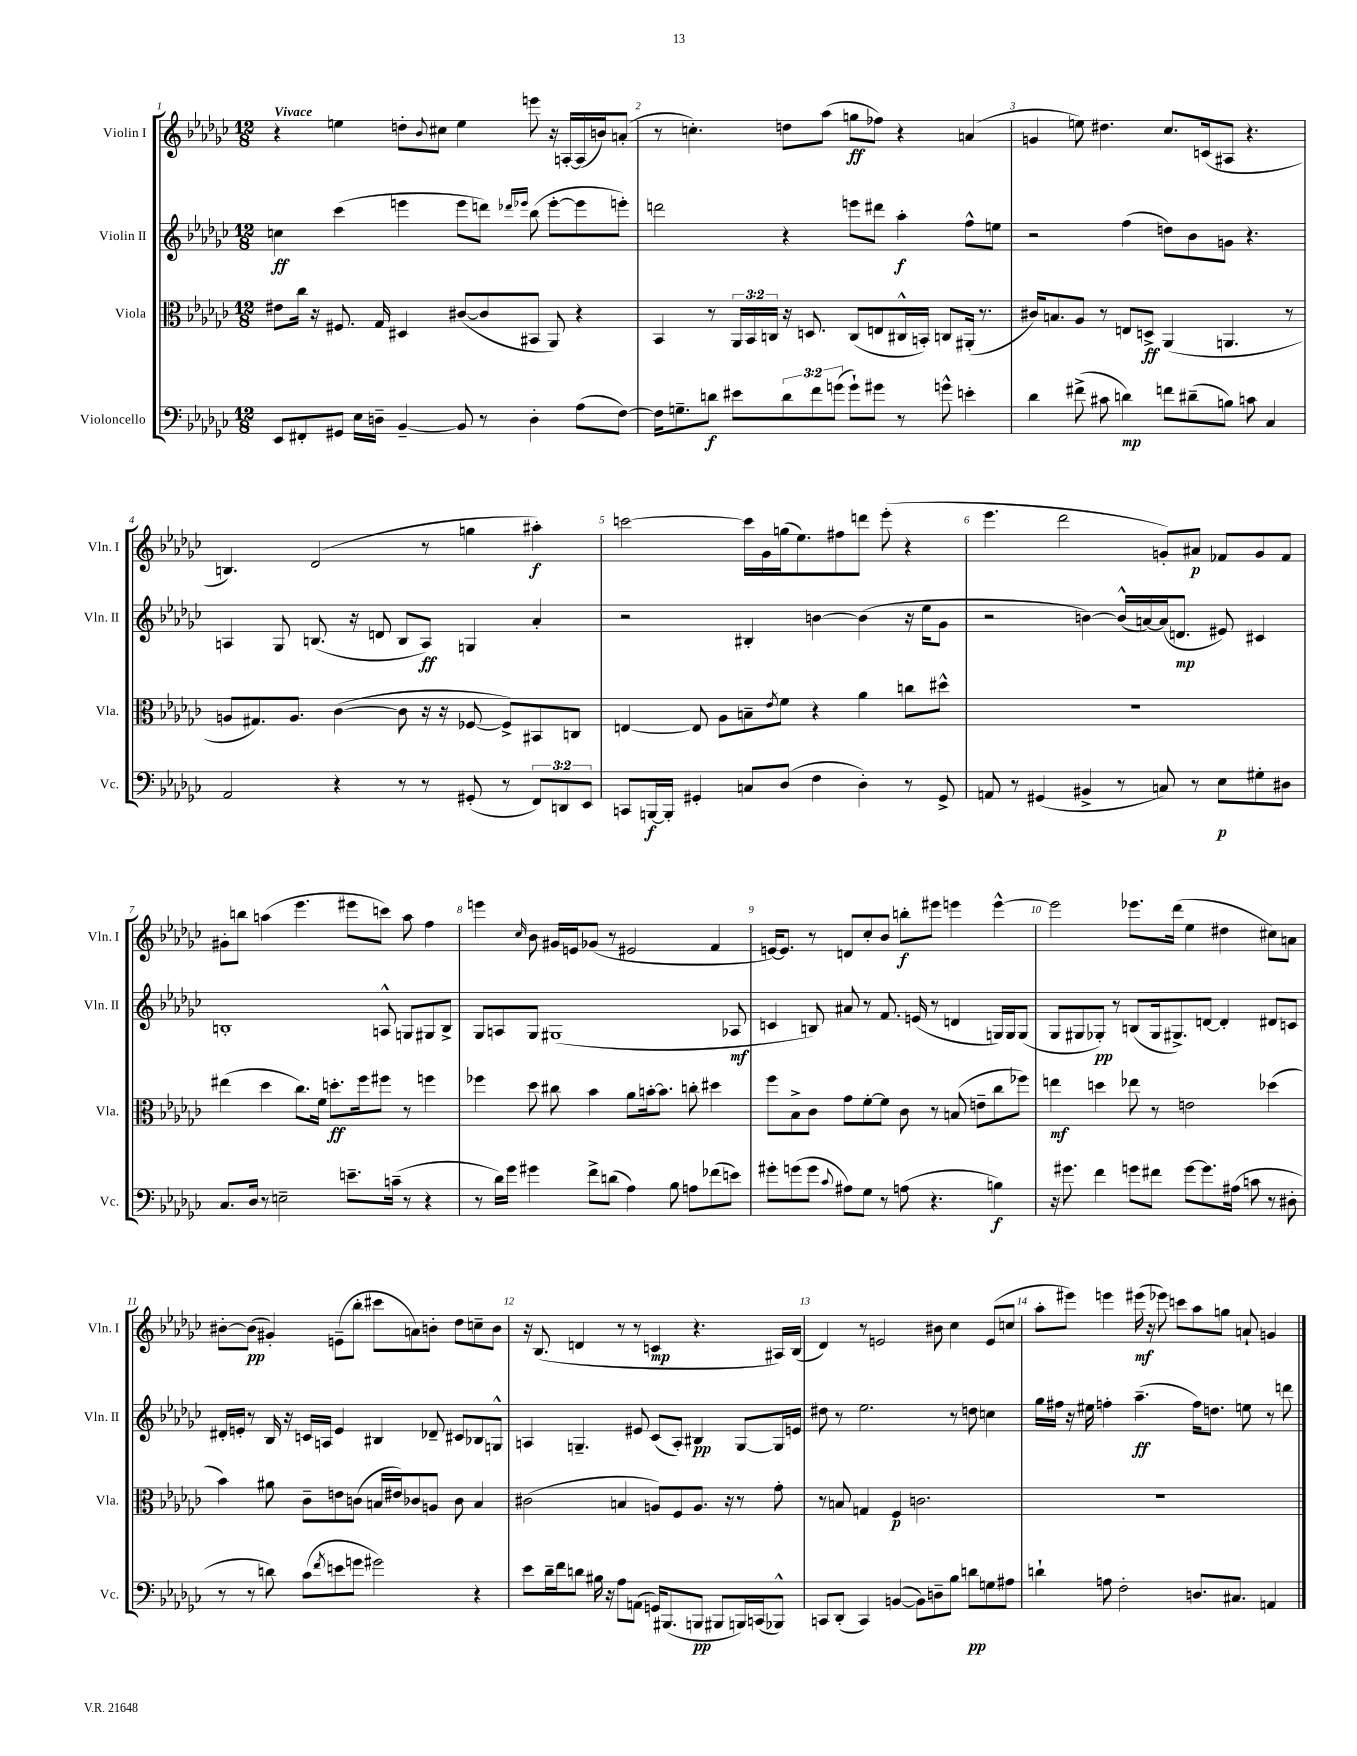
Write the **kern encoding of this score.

**kern	**kern	**kern	**kern
*staff4	*staff3	*staff2	*staff1
*clefF4	*clefC3	*clefG2	*clefG2
*k[b-e-a-d-g-c-]	*k[b-e-a-d-g-c-]	*k[b-e-a-d-g-c-]	*k[b-e-a-d-g-c-]
*M12/8	*M12/8	*M12/8	*M12/8
8EE-	8e#	4cc	4r
8FF#'	16cc-	.	.
.	16r	.	.
8GG#	8.F#	(4ccc-	4ee
16E-	.	.	.
16D~	16G-	.	.
[4BB-~	4D#	4eee	8dd'
.	.	.	8qqb-
.	.	.	8cc#
8BB-]	([8c#	8eee	4ee
8r	8c#]	8ddd)	.
.	.	16qqddd-	.
.	.	16qqeee-	.
4D'	8BB#	(8bb-	8eee
.	8AA-)	[8eee-'	16r
.	.	.	[16A'
(8A-	4r	8eee-]	(16A]
.	.	.	16b)
[8F)	.	8eee')	(8a'
=	=	=	=
16F]	4BB-	2ddd	8r
8.G~	.	.	.
.	.	.	4.cc')
8d	8r	.	.
8e#	24AA-	.	.
.	24BB-	.	.
.	24C	.	.
12d	16r	4r	8dd
.	8.D	.	.
12f	.	.	.
.	.	.	(8aa-
(12g	.	.	.
8g`)	(8C	8eee	8gg
8g#	8E	8ddd#	8ff-)
8r	16C#^^	4aa-'	4r
.	16BB')	.	.
8g^^	8C	.	.
4e'	(16AA#'	8ff^^	(4a
.	8.r	.	.
.	.	8ee	.
=	=	=	=
4d-	16c#)	2r	4g
.	8.B	.	.
(8f#^	8A-	.	8ee)
8c#	8r	.	4.dd#
4d)	8E	(4ff	.
.	8D^	.	.
8f	(4AA-	8dd)	8.cc-
(8d#~	.	8b-	.
.	.	.	(16c
8B)	4.AA	8g	8A#
8c	.	4.r	4.r
4C-	.	.	.
.	8r	.	.
=	=	=	=
2AA-	8A	4A	4.B)
.	8.G#)	.	.
.	.	8G-	.
.	8.A	.	.
.	.	(8.B	(2d-
4r	([4c-	.	.
.	.	16r	.
.	.	8d	.
8r	8c-]	8B	.
8r	16r	8A)	8r
.	16r	.	.
(8GG#'	[8F-	4G	4gg
8r	8F-^])	.	.
12FF)	8BB#	4a-'	4aa#')
12DD	.	.	.
.	8C	.	.
12EE-	.	.	.
=	=	=	=
8CC	[4E	2r	[2ccc
[16BBB	.	.	.
16BBB']	.	.	.
4GG#'	8E]	.	.
.	8A-	.	.
8C	8B~	4B#'	16ccc]
.	.	.	16g-
.	8qe-	.	.
(8D-	8f	.	(16gg
.	.	.	8.ee-)
4F	4r	[4b	.
.	.	.	8ff#
4D-')	4a-	(4b]	8ddd
.	.	.	(8eee-'
8r	8cc	16r	4r
.	.	16ee-	.
8GG#^	8dd#^^	8g-	.
=	=	=	=
8AA	1.r	2r	4.eee-
8r	.	.	.
(4GG#	.	.	.
.	.	.	2ddd-
4BB#^	.	[4b)	.
8r	.	(16b^^]	.
.	.	[16a)	.
8C)	.	(16a]	8g')
.	.	8.d	.
8r	.	.	8a#
8E-	.	8e#)	8f-
8G#'	.	4c#	8g
8D#	.	.	8f-
=	=	=	=
8.C-	(4ee#	1B'	8g#'
.	.	.	8bb
16D-	.	.	.
8r	4dd-	.	(4aa
2E~	.	.	.
.	8.cc-)	.	4.eee-
.	16f	.	.
.	8.dd'	.	.
8.e~	.	.	8eee#
.	16ff	.	.
.	8ff#	8A^^	8ccc)
(16c~	.	.	.
8r	8r	8G	8aa
4r	4ff	8G#	4ff
.	.	8B^	.
=	=	=	=
8r	4ff-	8G-	4eee
16d-)	.	8A	.
16g-	.	.	.
.	.	.	16qqcc-
4g#	8dd-	8G-	8b-
.	8cc#	(1G#	16g#
.	.	.	16e
8f^	4b-	.	(8g-
(8d	.	.	8r
4A-)	8a-	.	2e#
.	[16b'	.	.
.	8.b]	.	.
8B-	.	.	.
8A	8cc'	.	.
(8f-	4dd#	.	4f
8e)	.	8A-	.
=	=	=	=
8g#'	8ff	4c	[16e)
.	.	.	8.e]
(8g	8B-^	.	.
8g	8c-	8B)	8r
8qqc-	.	.	.
8A#)	8g-	8a#	8d
8G-	[8f'	8r	8cc-'
8r	8f]	8.f	8b-
(8A	8c-	.	8bb'
.	.	(16e	.
4.r	8r	8r	8eee#
.	(8B	4d	4eee
.	8e~	.	.
4B)	8cc-	16G)	[4eee^^
.	.	16G	.
.	8ff-)	(8G	.
=	=	=	=
16r	4ee	8G-	2eee]
8.g#	.	.	.
.	.	8G#	.
4f	4dd	8G-')	.
.	.	8r	.
8g	8ee-	(8B	8.eee-
8f#	8r	16G-	.
.	.	8.G#^)	(16ddd-
[8g	2e	.	4ee-
8.g]	.	[8d	.
.	.	4d']	4dd#
(16A#	.	.	.
8c	.	.	.
8r	(4dd-	8d#	8cc#)
8D#'	.	8c	8a
=	=	=	=
8r	4b-)	16d#'	[8b#'
.	.	16e'	.
8r	.	8r	(8b#]
8d)	8a#	16B-	4g#')
.	.	16r	.
(8c-	8c-~	16c	.
.	.	16A	.
8qf	.	.	.
8e	8e	4e	(8e~
8g	(8c	.	8bb-'
2g#)	16B	4B#	8ccc#
.	16e#)	.	.
.	8c-	.	8a)
.	8A	8d-~	8b'
.	8c-	8c#	8dd-
4r	4B	8B-	8cc~
.	.	8G^^	8b
=	=	=	=
8e-	(2c#	4A	16r
.	.	.	(8.B-
16d-~	.	.	.
16f	.	.	.
8d	.	4.G~	4d
16B#	.	.	.
16r	.	.	.
8A-	4B	.	8r
(8AA	.	8e#	8r
16GG)	8A)	(8c-	4c
(8.BBB#	.	.	.
.	8F	8A')	.
8BBB	8.A	4B#	4.r
8BBB#	.	.	.
.	16r	.	.
16BBB)	8r	[8G	.
(16CC	.	.	.
8BBB-^^)	8g-'	16G]	16A#)
.	.	16e	(16B-
=	=	=	=
8CC	8r	8dd#	4d-)
(8DD-'	8B	8r	.
4CC)	4G	2.ee-	8r
.	.	.	2e
([4BB	4F	.	.
8BB])	2.c	.	.
8D~	.	.	8b#
8B-	.	8r	4cc-
8d	.	8dd	.
8G	.	4cc	(8e
8A#	.	.	8cc
=	=	=	=
4d`	1.r	16gg-	8aa-'
.	.	16ff#	.
.	.	16r	8eee#)
.	.	16ee#	.
8A	.	4ff'	4eee
2F'	.	.	.
.	.	(4.aa-~	(16eee#
.	.	.	16r
.	.	.	8eee-)
.	.	.	8ccc
8.D	.	16ff)	8aa-
.	.	8.dd	.
.	.	.	8gg
8.C#	.	.	.
.	.	8ee	8a`
4AA	.	8r	4g
.	.	8ddd	.
==	==	==	==
*-	*-	*-	*-
